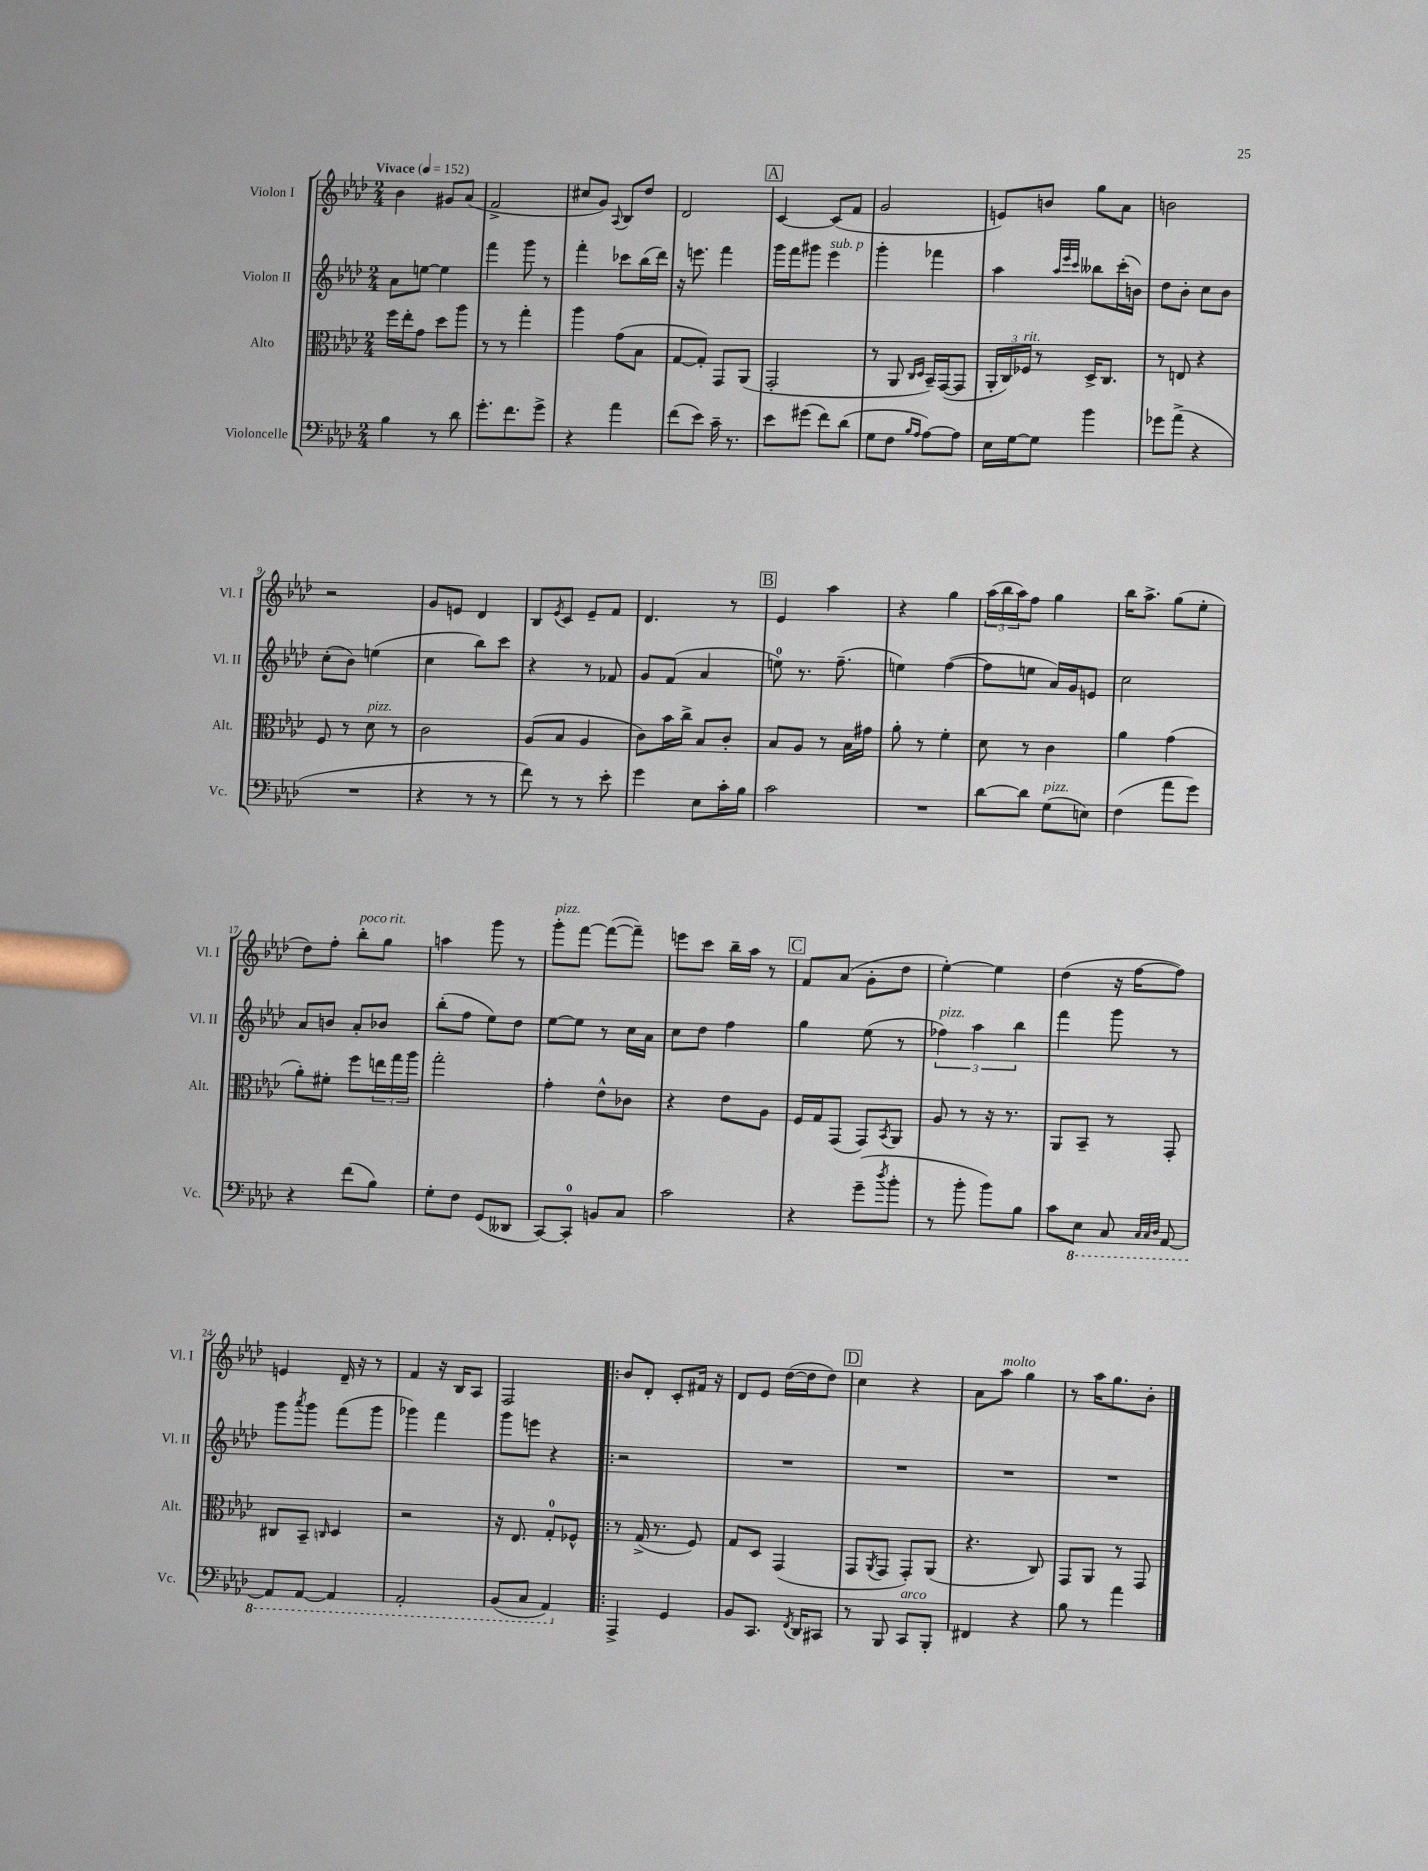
<<
\new StaffGroup <<
\new Staff = "s0" \with { instrumentName = "Violon I" shortInstrumentName = "Vl. I" } {
    \clef treble \key aes \major \numericTimeSignature \time 2/4 \tempo "Vivace" 4 = 152
    bes'4 gis'8 aes'8( |
    f'2-> |
    cis''8 g'8) \appoggiatura { aes8 } bes8 des''8 |
    des'2 |
    \mark \markup { \box "A" } c'4~ c'8( f'8 |
    g'2 |
    e'8) b'8 g''8 aes'8 |
    b'2 |
    r2 |
    g'8 e'8 des'4 |
    bes8 \acciaccatura { ees'8 } c'8 ees'8-- f'8 |
    des'4. r8 |
    \mark \markup { \box "B" } ees'4 aes''4 |
    r4 g''4 |
    \tuplet 3/2 { aes''16( bes''16 aes''16) } f''8 g''4 |
    bes''16 aes''8.-> g''8( ees''8-. |
    des''8) f''8-. bes''8-.^\markup { \italic "poco rit." } g''8 |
    a''4 g'''8 r8 |
    g'''8-.^\markup { \italic "pizz." } f'''8~ f'''8~( f'''8--) |
    e'''8 c'''8 bes''16-- aes''16 r8 |
    \mark \markup { \box "C" } f'8 aes'8( g'8-. des''8 |
    ees''4~-.) ees''4 |
    des''4( r16 f''16~ f''8) |
    e'4 des'16-- r16 r8 |
    f'4 r16 bes16 aes8 |
    f2 |
    \bar ".|:" bes'8 des'8-. c'8-. fis'16 r16 |
    des'8 ees'8 des''16~( des''16 des''8) |
    \mark \markup { \box "D" } c''4 r4 |
    aes'8 aes''8^\markup { \italic "molto" } g''4 |
    r8 aes''16 g''8. bes'8-. \bar "|." |
}
\new Staff = "s1" \with { instrumentName = "Violon II" shortInstrumentName = "Vl. II" } {
    \clef treble \key aes \major \numericTimeSignature \time 2/4
    aes'8 e''8~ e''4 |
    f'''4 g'''8 r8 |
    f'''4-. ces'''8 bes''16( des'''16) |
    r16 e'''8. f'''4 |
    \mark \markup { \box "A" } g'''16 f'''16 gis'''8 ees'''4^\markup { \italic "sub. p" } |
    g'''4-. fes'''4 |
    aes''4 \grace { aes''32 ees'''32 c'''32 } beses''8 c'''16-.( b'16) |
    des''8 bes'8-. c''8 bes'8 |
    c''8-.( bes'8) e''4( |
    c''4 bes''8) c'''8 |
    r4 r8 fes'8 |
    g'8 f'8( aes'4 |
    \mark \markup { \box "B" } e''8-0) r8. f''8.--( |
    e''4) f''4~( |
    f''8 e''8 aes'16) g'16 e'8 |
    c''2 |
    aes'8 b'8 aes'8-. bes'8 |
    bes''8-.( f''8 ees''8) des''8 |
    ees''8~ ees''8 r8 c''16 aes'16 |
    c''8 des''8 f''4 |
    \mark \markup { \box "C" } g''4 ees''8( r8 |
    \tuplet 3/2 { fes''4^\markup { \italic "pizz." }) aes''4 bes''4 } |
    f'''4 g'''8 r8 |
    g'''8 \acciaccatura { aes'''8 } g'''8 f'''8( g'''8 |
    ges'''4) f'''4 |
    g'''8 e'''8 r4 |
    \bar ".|:" r2 |
    R2 |
    \mark \markup { \box "D" } R2 |
    R2 |
    R2 \bar "|." |
}
\new Staff = "s2" \with { instrumentName = "Alto" shortInstrumentName = "Alt." } {
    \clef alto \key aes \major \numericTimeSignature \time 2/4
    f''16 ees''16-. g'8 des''8 aes''8 |
    r8 r8 g''4-. |
    aes''4 g'8( bes8 |
    g8~ g8-.) g,8 aes,8( |
    \mark \markup { \box "A" } g,2-. |
    r8 aes,8 \grace { c16 des16 } bes,16--) g,16~( g,8 |
    \tuplet 3/2 { aes,16-. c16) fes16^\markup { \italic "rit." } } r8 des16-> c8. |
    r8 e8 r4 |
    f8 r8 des'8^\markup { \italic "pizz." } r8 |
    c'2 |
    aes8( bes8 aes4 |
    c'8) bes'16 c''16-> bes8 c'8-. |
    \mark \markup { \box "B" } bes8 aes8 r8 bes16 gis'16 |
    aes'8-. r8 f'4-. |
    des'8 r8 c'4 |
    aes'4 g'4( |
    aes'8-.) fis'8-. f''8 \tuplet 3/2 { e''16 g''16 aes''16 } |
    g''2-. |
    g'4-. ees'8-^ ces'8 |
    r4 ees'8 aes8 |
    \mark \markup { \box "C" } f16 g16 g,8( g,8) \acciaccatura { bes,8 } aes,8 |
    aes8 r8 r16 r8. |
    aes,8 bes,8-- r8 g,8-. |
    cis8 bes,8-- \grace { c16 } des4 |
    r2 |
    r16 ees8. g8-0-. fes8-^ |
    \bar ".|:" r8 g16->( r8. f8) |
    g8 des8 g,4( |
    \mark \markup { \box "D" } g,8 \acciaccatura { aes,8 } g,8 g,8-.) aes,8( |
    r4. c8) |
    g,8 aes,8 r8 g,8 \bar "|." |
}
\new Staff = "s3" \with { instrumentName = "Violoncelle" shortInstrumentName = "Vc." } {
    \clef bass \key aes \major \numericTimeSignature \time 2/4
    bes4 r8 des'8 |
    g'8.-. f'8. g'8-> |
    r4 aes'4 |
    f'8( ees'8) c'16-- r8. |
    \mark \markup { \box "A" } ees'8 gis'8( f'8) des'8( |
    g8 f8 \grace { bes16 aes16 } aes8~) aes8 |
    ees16 g16~ g8 bes'4 |
    ges'8 aes'8->( r4 |
    R2 |
    r4 r8 r8 |
    f'8) r8 r8 ees'8-. |
    g'4 ees8 c'16-. bes16 |
    \mark \markup { \box "B" } c'2 |
    R2 |
    des'8~ des'8 g8^\markup { \italic "pizz." }( e8) |
    f4( aes'8 g'8) |
    r4 f'8( bes8) |
    g8-. f8 g,8( deses,8 |
    c,8~) c,8-0-. b,8 c8 |
    c'2 |
    \mark \markup { \box "C" } r4 g'8--( \acciaccatura { des''8 } bes'8-. |
    r8 bes'8-. bes'8) bes8 |
    c'8 \ottava #-1 ees,8 c,8 \grace { c,32 c,32 des,32 } aes,,8~ |
    aes,,8 aes,,8~ aes,,4 |
    aes,,2-. |
    bes,,8( c,8 aes,,4) \ottava #0 |
    \bar ".|:" aes,,4-> g,4 |
    bes,8 c,8. \acciaccatura { f,8 } des,16 cis,8 |
    \mark \markup { \box "D" } r8 bes,,8 c,8^\markup { \italic "arco" } bes,,8-. |
    fis,4 r4 |
    bes8 r8 aes'4 \bar "|." |
}
>>
>>
